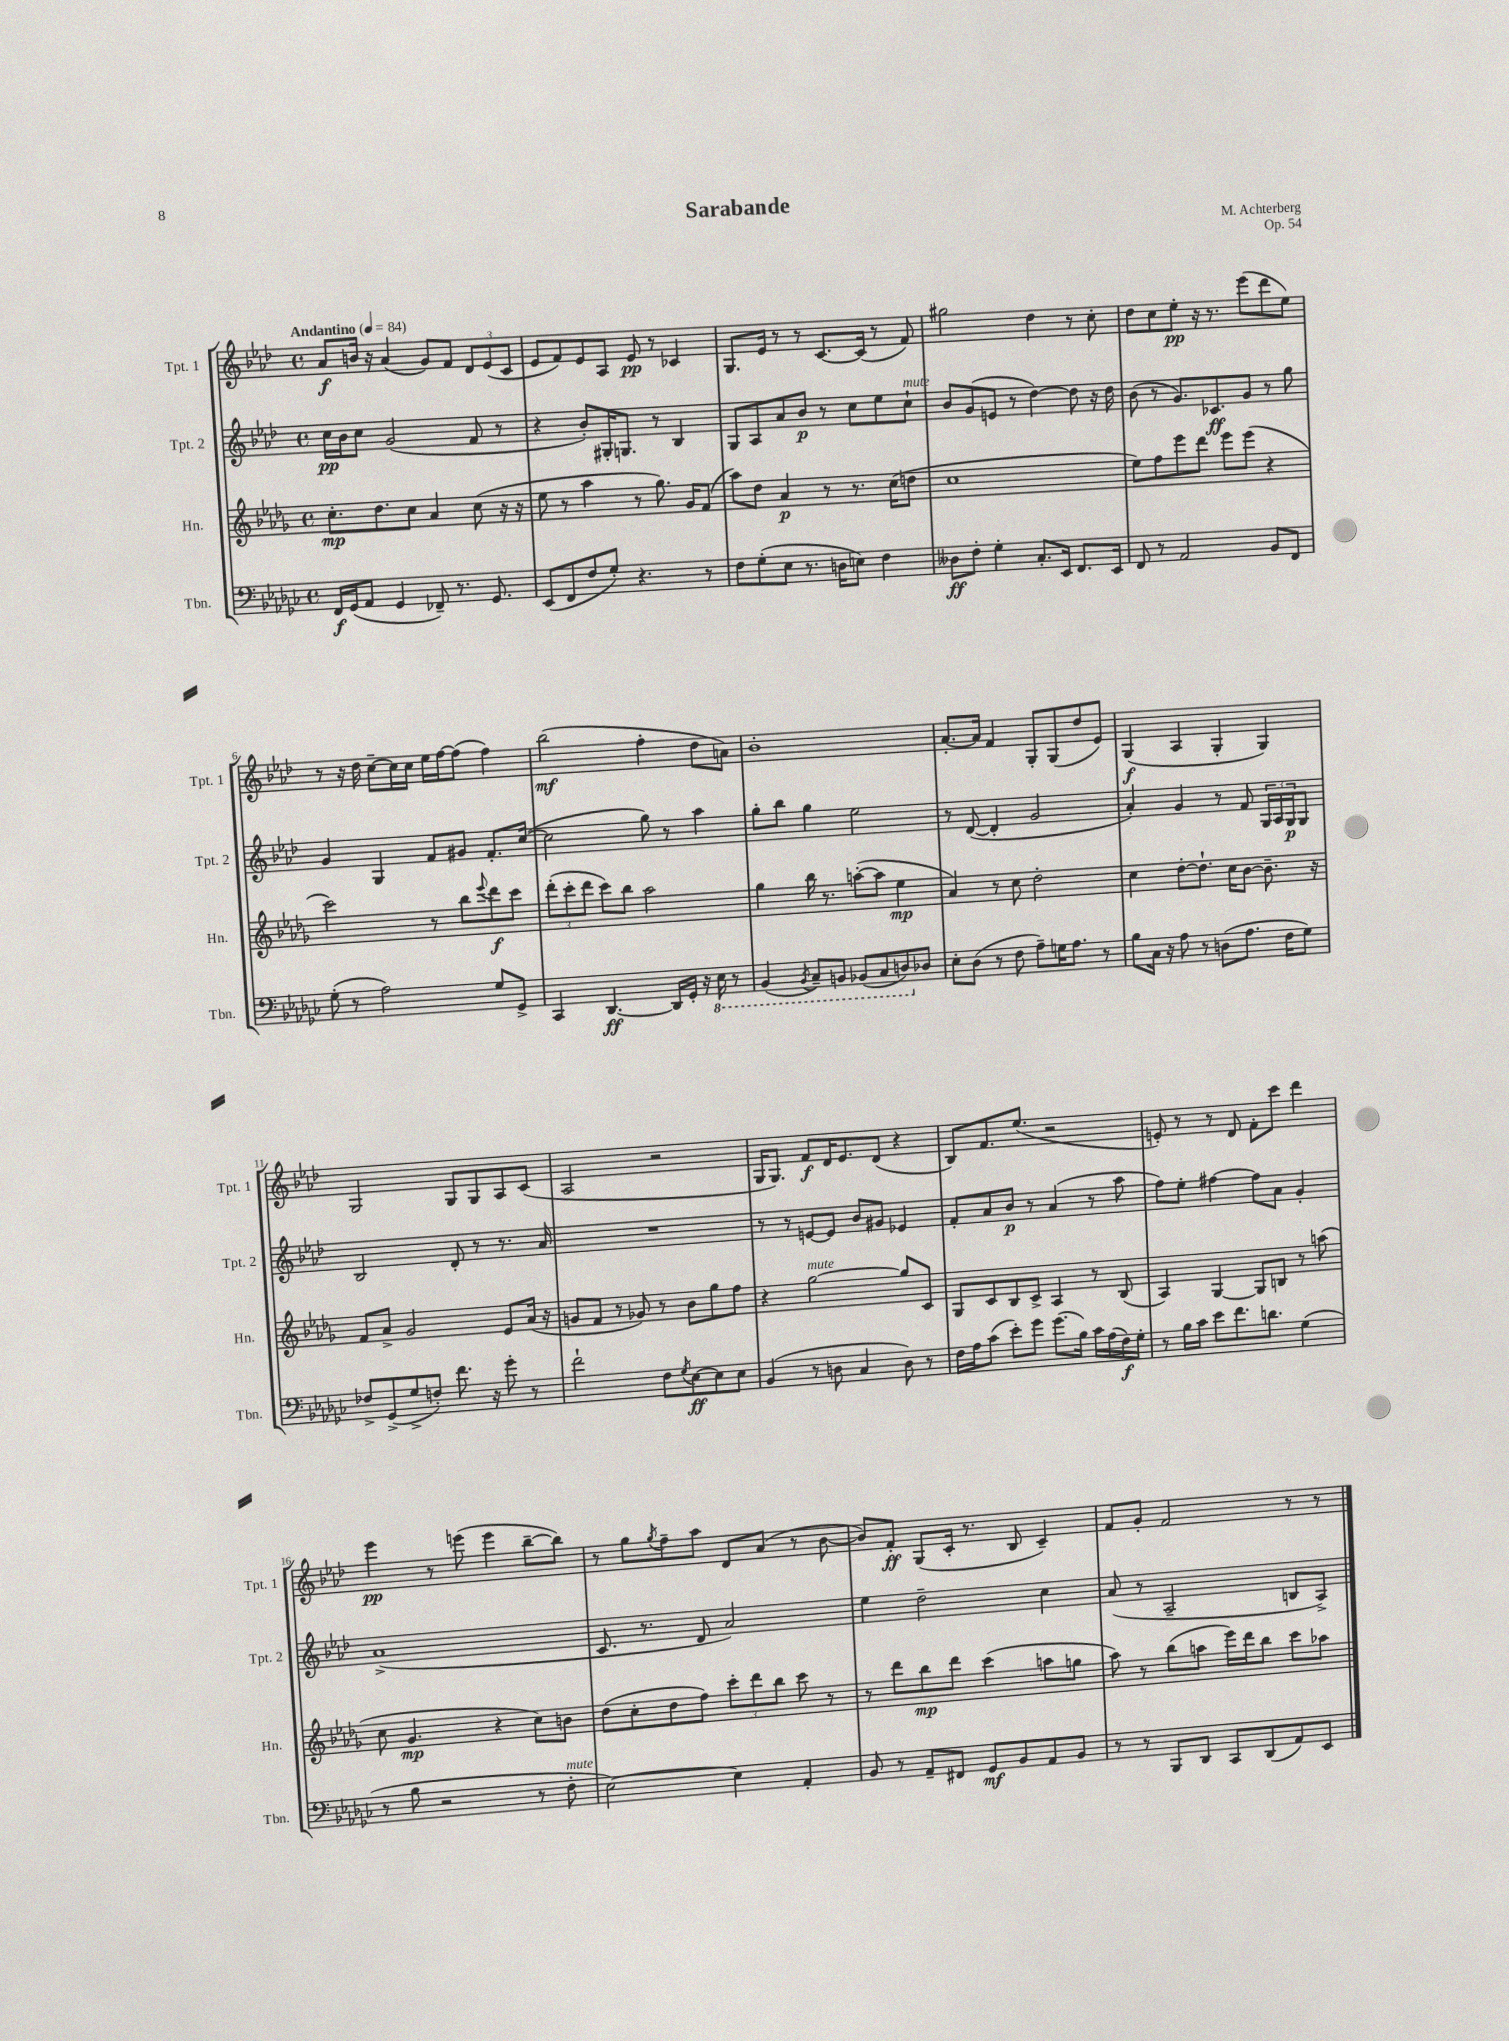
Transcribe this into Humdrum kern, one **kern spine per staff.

**kern	**kern	**kern	**kern
*staff4	*staff3	*staff2	*staff1
*clefF4	*clefG2	*clefG2	*clefG2
*k[b-e-a-d-g-c-]	*k[b-e-a-d-g-]	*k[b-e-a-d-]	*k[b-e-a-d-]
*M4/4	*M4/4	*M4/4	*M4/4
*met(c)	*met(c)	*met(c)	*met(c)
*MM84	*MM84	*MM84	*MM84
16FF	8.cc'	16cc	8a-
(16GG-	.	16b-	.
8AA-	.	8cc	16b
.	8.dd-	.	16r
4GG-	.	(2g	(4a-
.	8cc	.	.
8FF-~)	4a-	.	8g)
8.r	.	.	8f
.	(8cc	8f	12d-
8.GG-	.	.	.
.	.	.	(12e-
.	16r	8r	.
.	.	.	12c
.	16r	.	.
=	=	=	=
(8EE-	8ee-	4r	8e-
8FF	8r	.	8f)
8F	4aa-	8b-')	8e-
8G-')	.	16G#'	8A-
.	.	8.G	.
4.r	8r	.	8e-
.	8.gg-)	8r	8r
.	.	4B-	4c-
.	16g-	.	.
8r	(8f	.	.
=	=	=	=
8F	8aa-)	8G	8.G
(8G-'	8dd-	8A-	.
.	.	.	16e-
8E-	4a-	8a-	8r
8.r	.	8b-	8r
.	8r	8r	[8.c
16D	.	.	.
8E)	8.r	8cc	.
.	.	.	(16c]
4F	.	8ee-	8r
.	(16cc	.	.
.	8dd	8cc`	8f)
=	=	=	=
8D--	1cc	8b-	2gg#
8F'	.	(8g	.
4G-'	.	8e	.
.	.	8r	.
8.C-'	.	[4dd-)	4dd-
16EE-	.	.	.
8.FF	.	8dd-]	8r
.	.	16r	8cc'
16EE-	.	16dd-	.
=	=	=	=
8FF	8ee-)	(8b-	8dd-
8r	8ff	8r	8cc
2AA-	8eee-	8.g)	8ee-'
.	8ddd-	.	16r
.	.	8.c-	8.r
.	8eee-	.	.
.	(8eee-	8g	(8eee-
8BB-	4r	8r	8ddd-
8FF	.	8gg	8ee-)
=	=	=	=
(8G-'	2ccc)	4g	8r
8r	.	.	16r
.	.	.	16dd-
2A-)	.	4G	[8cc~
.	.	.	16cc]
.	.	.	16cc
.	8r	8f	16ee-
.	.	.	[16ff
.	8bb-	8g#	(8ff]
.	8qqeee-	.	.
8G-	8ddd-	8.f'	4ff)
8GG-^	8ccc	.	.
.	.	([16cc	.
=	=	=	=
4CC-	(12ddd-'	2cc]	(2bb-
.	12ccc'	.	.
.	12ddd-	.	.
[4.DD-	8ccc)	.	.
.	8bb-	.	.
.	2aa-	8gg)	4ff'
16DD-]	.	8r	.
16GG-'	.	.	.
16r	.	4aa-	8dd-
16EE-	.	.	.
8r	.	.	8a)
=	=	=	=
(4BBB-	4gg-	8gg'	1b-'
.	.	8bb-	.
8qBBB-	.	.	.
8CC-~)	16bb-	4gg	.
.	8.r	.	.
8BBB	.	.	.
(8BBB-	([8aa'	2ee-	.
8CC-	8aa]	.	.
8DD)	4ee-	.	.
8D-	.	.	.
=	=	=	=
8E-'	4a-)	8r	[8.a-'
(8D-	.	([8d-	.
.	.	.	16a-]
8r	8r	4d-']	4f
8F	8cc	.	.
8A-~)	2dd-'	2g	8G'
16G	.	.	(8G
8.A-	.	.	.
.	.	.	8dd-
8r	.	.	8e-)
=	=	=	=
8B-	4cc	4a-')	(4G
16C-	.	.	.
16r	.	.	.
8A-	[8dd-'	4g	4A-
8r	8.dd-`]	.	.
(8D	.	8r	4G'
.	16cc	.	.
8.A-	[8b-	8f	.
.	8.b-~]	24G	4G)
.	.	24A-	.
16F	.	.	.
.	.	24G	.
8G-)	.	8G	.
.	16r	.	.
=	=	=	=
8F-^	8f	2B-	2G
(8GG-^	8a-^	.	.
8G-^	2g-	.	.
8F')	.	.	.
8.f	.	8d-'	8G
.	.	8r	8G
16r	.	.	.
8g-'	8e-	8.r	8A-
8r	(16a-	.	(8c
.	16r	16a-	.
=	=	=	=
2f`	8g	1r	2A-
.	8f	.	.
.	8r	.	.
.	8g-)	.	.
8F	8r	.	2r
8qG-	.	.	.
[8E-	8b-	.	.
8E-]	8gg-	.	.
8E-	8ff	.	.
=	=	=	=
(4BB-	4r	8r	16G
.	.	.	8.G)
.	.	8r	.
8r	[2gg-	[8e	8f
8D	.	8e]	16d-
.	.	.	8.e-
4C-	.	8b-	.
.	.	8g#	(8d-
8D)	8gg-]	4e-	4r
8r	8c	.	.
=	=	=	=
16F	8G-	8f'	8B-)
16A-	.	.	.
(8c-	8c	8a-	8.f
8e-')	8B-	8b-	.
.	.	.	(8.ee-
8g-	8c^	8r	.
(8.g-	4A-	(4a-	2r
16B-)	.	.	.
16c-	8r	8r	.
(16A-	.	.	.
16F)	(8B-	8aa-	.
16G-'	.	.	.
=	=	=	=
8r	4A-)	8ff)	8e')
16B-	.	8ee-'	8r
16c-	.	.	.
8e-	[4G-	[4ff#	8r
8.f	.	.	8d-
.	8G-]	8ff#]	8f'
8.d	.	.	.
.	8B	8a-	8ccc
(4G-	8r	4g'	4ddd-
.	(8aa	.	.
=	=	=	=
8r	8cc	(1a-^	4eee-
8B-	4.g-	.	.
2r	.	.	8r
.	.	.	(8eee
.	4r	.	4eee
8r	8cc)	.	[8bb-~
8F'	8b	.	8bb-])
=	=	=	=
[2E-)	(8dd-	8.c	8r
.	8cc'	.	8gg
.	.	8.r	.
.	.	.	8qgg
.	8dd-	.	8ff~
.	8ff)	8d-	8aa-
4E-]	12ccc'	2a-)	8d-
.	12ddd-	.	.
.	.	.	(8a-
.	12bb-	.	.
4AA-'	8ccc	.	8r
.	8r	.	[8b-
=	=	=	=
8BB-	8r	4ee-	8b-])
8r	8ddd-	.	8f'
8AA-~	8bb-	2dd-~	(8G
8FF#	8ddd-	.	16c'
.	.	.	8.r
8GG-	(4ccc	.	.
8BB-	.	.	8B-
8AA-	8aa	4cc	4c~)
8BB-	8gg	.	.
=	=	=	=
8r	8aa-)	(8a-	8f
8r	8r	8r	8g'
8BBB-	(8bb-	2A-~	2f
8DD-	8aa	.	.
8CC-	16eee-)	.	.
.	16ddd-	.	.
(8DD-	8bb-	.	.
8AA-)	8ccc	8B	8r
8EE-	8aa-	8A-^)	8r
==	==	==	==
*-	*-	*-	*-
